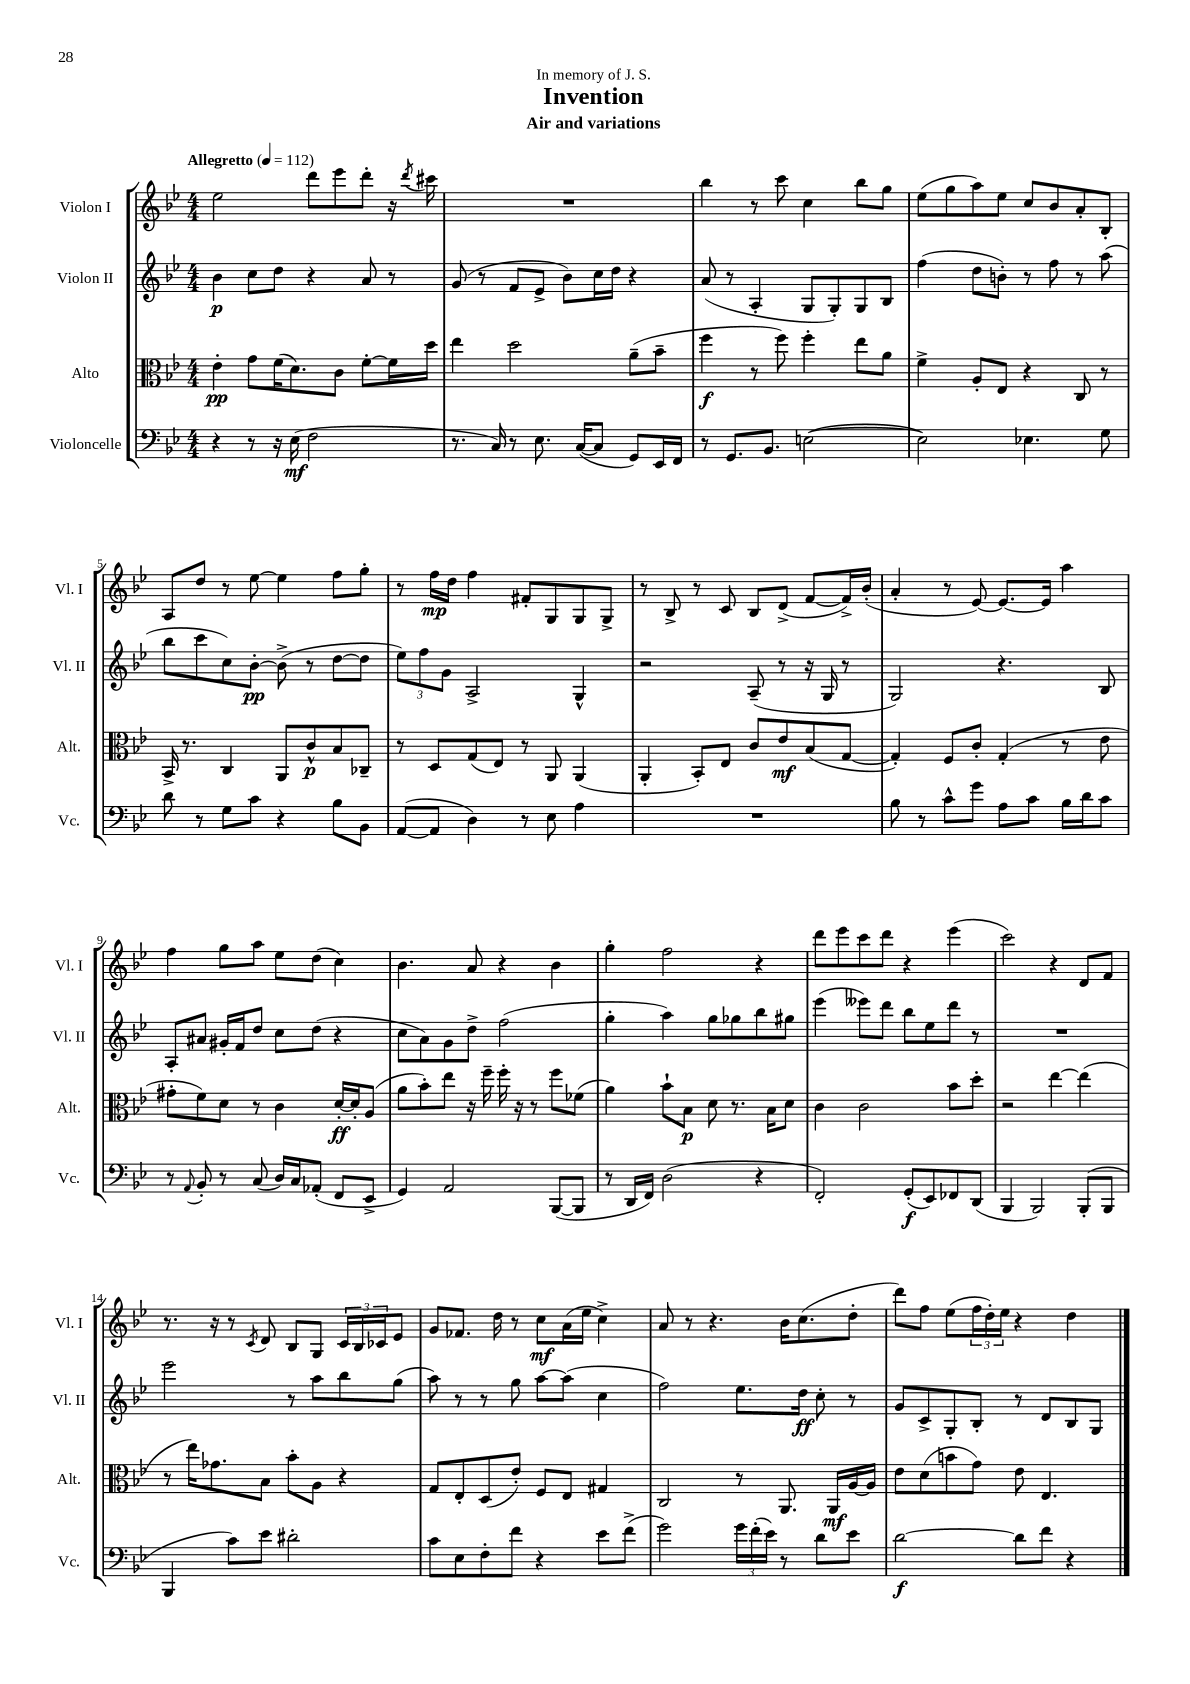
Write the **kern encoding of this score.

**kern	**kern	**kern	**kern
*staff4	*staff3	*staff2	*staff1
*clefF4	*clefC3	*clefG2	*clefG2
*k[b-e-]	*k[b-e-]	*k[b-e-]	*k[b-e-]
*M4/4	*M4/4	*M4/4	*M4/4
*MM112	*MM112	*MM112	*MM112
4r	4e-'	4b-	2ee-
8r	8g	8cc	.
16r	(16f	8dd	.
(16E-	8.d)	.	.
2F	.	4r	8ddd
.	8c	.	8eee-
.	[8f'	8a	8ddd'
.	16f]	8r	16r
.	.	.	8qddd
.	16dd	.	16ccc#
=	=	=	=
8.r	4ee-	(8g	1r
.	.	8r	.
16C)	.	.	.
8r	2dd	8f	.
8.E-	.	8e-^	.
.	.	8b-)	.
([16C	.	.	.
8C]	.	16cc	.
.	.	16dd	.
8GG)	(8a~	4r	.
16EE-	8b-~	.	.
16FF	.	.	.
=	=	=	=
8r	4ff	(8a	4bb-
8.GG	.	8r	.
.	8r	4A'	8r
8.BB-	.	.	.
.	8ff)	.	8ccc
([2E	4ff'	8G	4cc
.	.	8G')	.
.	8ee-	8G	8bb-
.	8a	8B-	8gg
=	=	=	=
2E])	4f^	(4ff	(8ee-
.	.	.	8gg
.	8A'	8dd	8aa)
.	8E-	8b')	8ee-
4.E-	4r	8r	8cc
.	.	8ff	8b-
.	8C	8r	8a'
8G	8r	(8aa	8B-'
=	=	=	=
8d	16BB-^	8bb-	8A
.	8.r	.	.
8r	.	8ccc	8dd
8G	4C	8cc)	8r
8c	.	[8b-'	[8ee-
4r	8AA	(8b-^]	4ee-]
.	8c^^	8r	.
8B-	8B-	[8dd	8ff
8BB-	8C-~	8dd]	8gg'
=	=	=	=
([8AA	8r	12ee-)	8r
.	.	12ff	.
8AA]	8D	.	16ff
.	.	12g	.
.	.	.	16dd
4D)	(8G	2A^	4ff
.	8E-)	.	.
8r	8r	.	8f#'
8E-	8AA	.	8G
4A	(4AA	4G^^	8G
.	.	.	8G^
=	=	=	=
1r	4AA'	2r	8r
.	.	.	8B-^
.	8BB-')	.	8r
.	8E-	.	8c
.	8c	(8A~	8B-
.	8e-	8r	(8d^
.	(8B-	16r	[8f
.	.	16G	.
.	[8G	8r	16f^])
.	.	.	(16b-'
=	=	=	=
8B-	4G'])	2G)	4a'
8r	.	.	.
8c^^	8F	.	8r
8g	8c'	.	[8e-)
8A	(4G'	4.r	8.e-_
8c	.	.	.
.	.	.	16e-]
16B-	8r	.	4aa
16d	.	.	.
8c	8e-	8B-	.
=	=	=	=
8r	8g#'	8A'	4ff
8qqAA	.	.	.
8BB-'	8f)	8a#	.
8r	8d	16g#'	8gg
.	.	16f	.
(8C	8r	8dd	8aa
16D)	4c	8cc	8ee-
16C	.	.	.
(8AA-'	.	(8dd	(8dd
8FF	[16d'	4r	4cc)
.	16d']	.	.
8EE-^	(8A	.	.
=	=	=	=
4GG)	8a	8cc	4.b-
.	8b-')	8a)	.
2AA	8ee-	8g	.
.	16r	8dd^	8a
.	16ff~	.	.
.	16ff'	(2ff	4r
.	16r	.	.
.	8r	.	.
([8BBB-	8ff	.	4b-
8BBB-]	(8f-	.	.
=	=	=	=
8r	4a)	4gg'	4gg'
16DD	.	.	.
16FF)	.	.	.
(2D	8b-`	4aa)	2ff
.	8B-	.	.
.	8d	8gg	.
.	8.r	8gg-	.
4r	.	8bb-	4r
.	16B-	.	.
.	8d	8gg#	.
=	=	=	=
2FF')	4c	(4eee-	8ddd
.	.	.	8eee-
.	2c	8eee--)	8ccc
.	.	8ddd	8ddd
(8GG'	.	8bb-	4r
8EE-)	.	8ee-	.
8FF-	8b-	8ddd	(4eee-
(8DD	8dd'	8r	.
=	=	=	=
4BBB-	2r	1r	2ccc)
2BBB-)	.	.	.
.	[4ee-	.	4r
(8BBB-'	(4ee-]	.	8d
8BBB-	.	.	8f
=	=	=	=
4BBB-	8r	2eee-	8.r
.	16ee-)	.	.
.	8.g-	.	16r
8c)	.	.	8r
.	.	.	8qc
8e-	8B-	.	8d
2d#'	8b-'	8r	8B-
.	8A	8aa	8G
.	4r	8bb-	24c
.	.	.	24B-
.	.	.	24c-
.	.	(8gg	8e-
=	=	=	=
8c	8G	8aa)	8g
8E-	8E-'	8r	8.f-
8F'	(8D	8r	.
.	.	.	16dd
8f	8e-')	8gg	8r
4r	8F	[8aa	8cc
.	8E-	(8aa]	(16a
.	.	.	16ee-
8e-	4G#	4cc	4cc^)
(8f^	.	.	.
=	=	=	=
2g)	2C	2ff)	8a
.	.	.	8r
.	.	.	4.r
24g	8r	8.ee-	.
(24f'	.	.	.
24e-)	.	.	.
8r	8.AA	.	16b-
.	.	16dd	(8.cc
8d	.	8cc'	.
.	16AA	.	.
8e-	[16A	8r	8dd'
.	16A]	.	.
=	=	=	=
[2d	8e-	8g	8ddd)
.	(8d	8c^	8ff
.	8b	8G'	(8ee-
.	8g)	8B-'	24ff
.	.	.	24dd')
.	.	.	24ee-
8d]	8e-	8r	4r
8f	4.E-	8d	.
4r	.	8B-	4dd
.	.	8G	.
==	==	==	==
*-	*-	*-	*-
